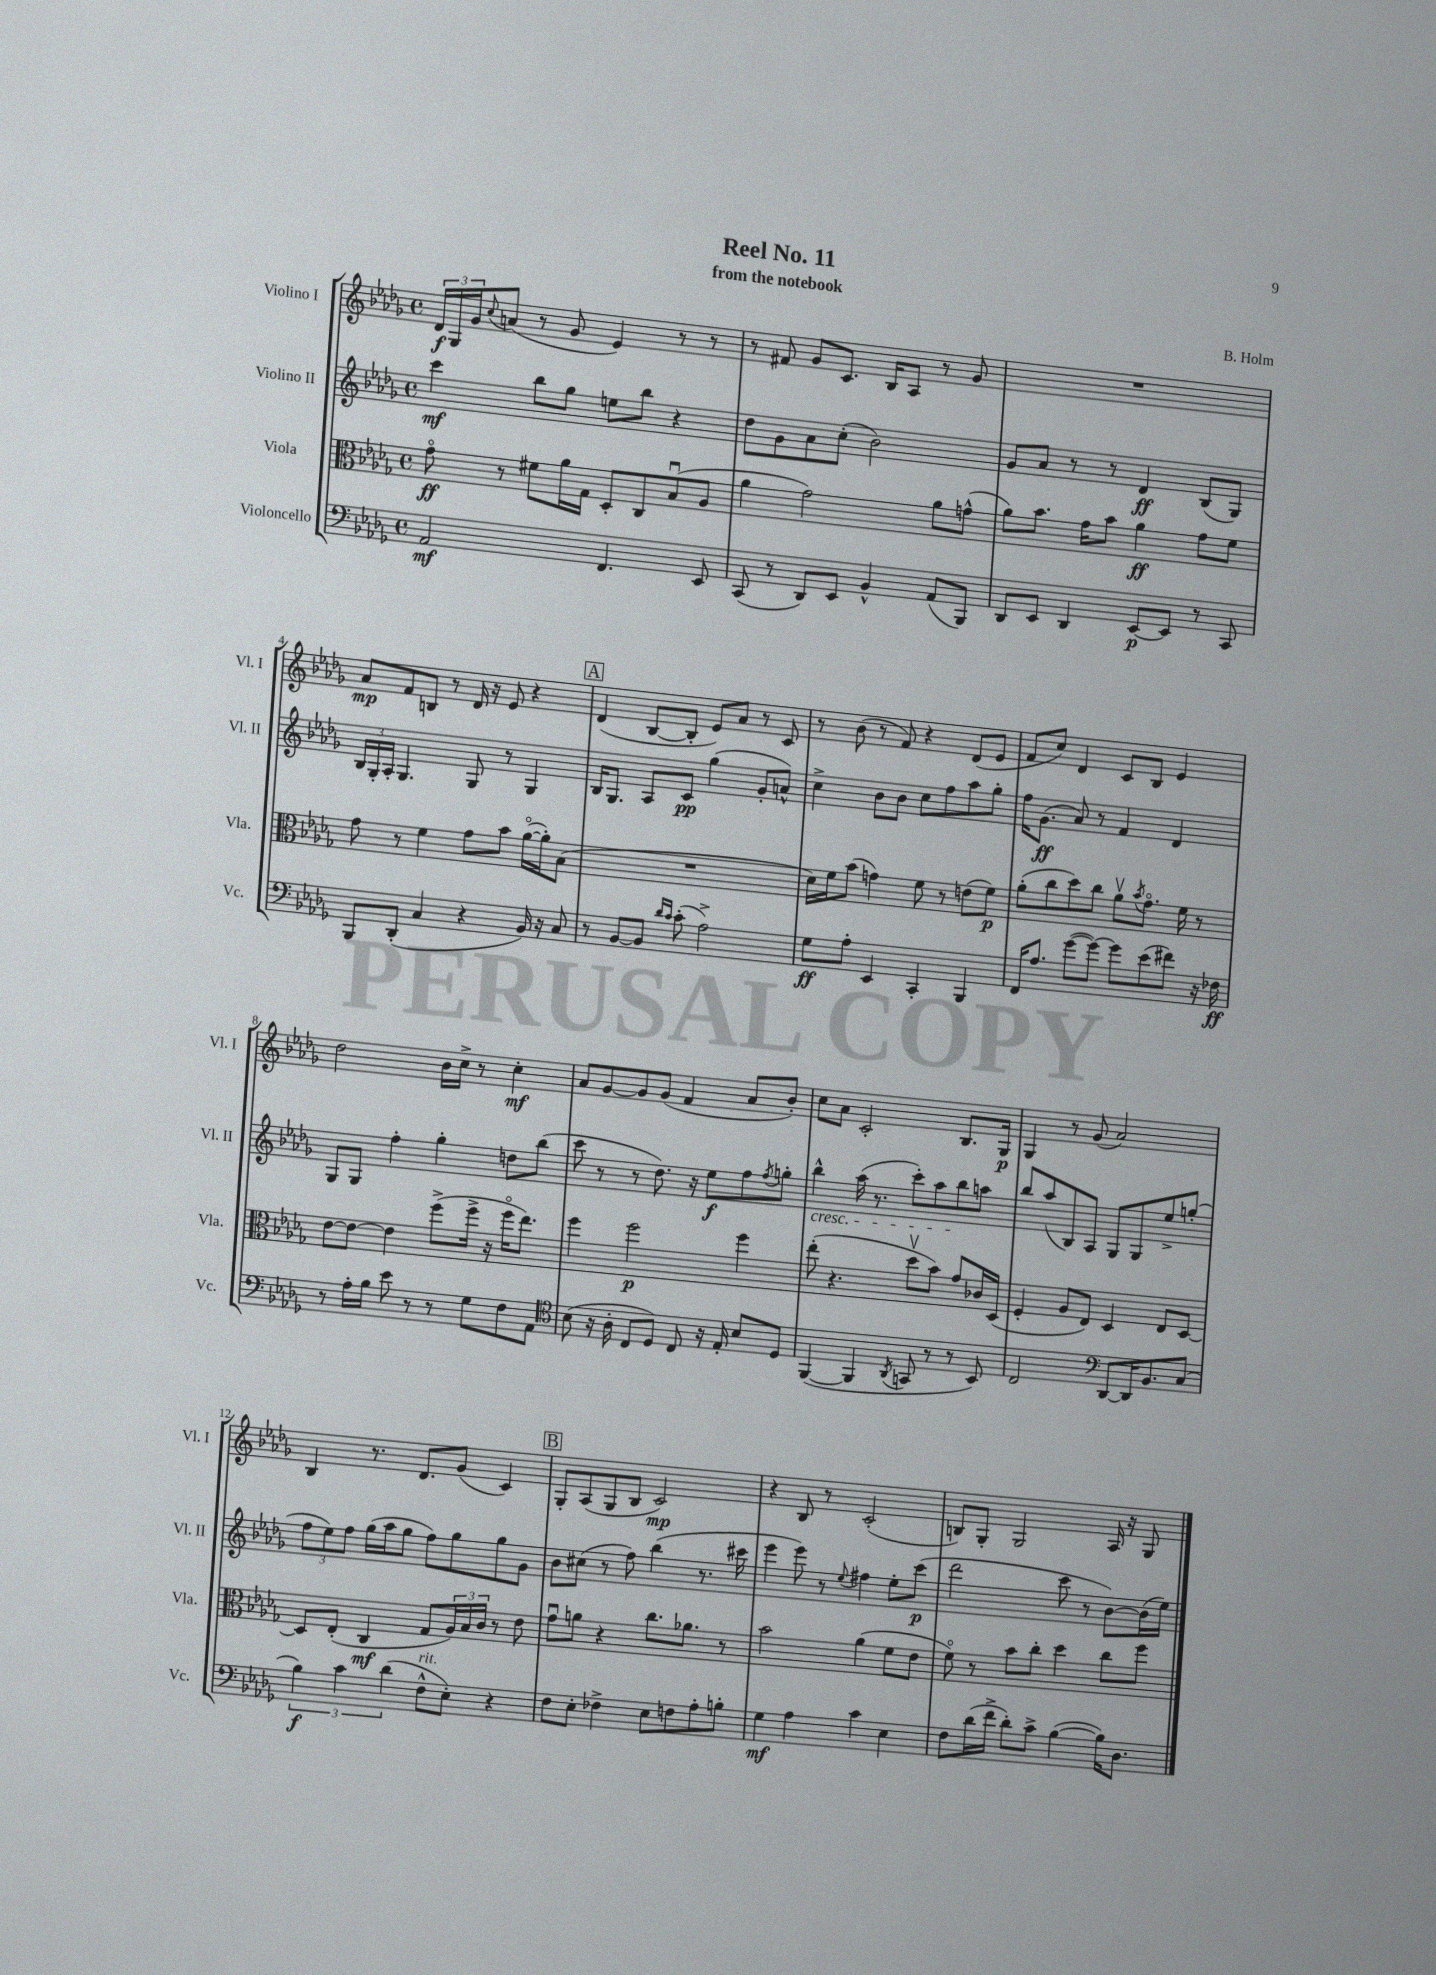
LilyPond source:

\header { title = "Reel No. 11" composer = "B. Holm" subtitle = "from the notebook" }
<<
\new StaffGroup <<
\new Staff = "s0" \with { instrumentName = "Violino I" shortInstrumentName = "Vl. I" } {
    \clef treble \key des \major \defaultTimeSignature \time 4/4
    \tuplet 3/2 { des'16\f ges16 ges'16 } \appoggiatura { c''8 } a'8( r8 ges'8 ees'4) r8 r8 |
    r8 fis'8 ges'8 c'8. bes16 aes8 r8 ges'8 |
    R1 |
    aes'8\mp f'8 b8 r8 des'16 r16 ees'8 r4 |
    \mark \markup { \box "A" } des'4( bes8~ bes8-. ees'8) aes'8 r8 c'8 |
    r8 bes'8( r8 f'8) r4 des'8( ees'8 |
    f'8 c''8) des'4 c'8 bes8 ees'4 |
    des''2 bes'16 c''16-> r8 c''4-.\mf |
    aes'8 ges'8~ ges'8 ges'8( f'4 aes'8 bes'8-.) |
    c''8 aes'8 c'2-. bes8. ges16\p |
    ges4 r8 ges'8( aes'2) |
    bes4 r8. des'8. ges'8( c'4) |
    \mark \markup { \box "B" } ges8-. aes8( ges8 bes8 c'2\mp) |
    r4 bes8 r8 c'2-.( |
    b8) ges8-. ges2 aes16 r16 ges8 \bar "|." |
}
\new Staff = "s1" \with { instrumentName = "Violino II" shortInstrumentName = "Vl. II" } {
    \clef treble \key des \major \defaultTimeSignature \time 4/4
    c'''4\mf bes''8 ges''8 e''8 bes''8 r4 |
    des''8 ges'8 aes'8 c''8-.( bes'2) |
    ges'8 aes'8 r8 r8 des'4\ff bes8( ges8) |
    \tuplet 3/2 { bes16 ges16-. aes16-. } ges4. ges8 r8 ges4 |
    \mark \markup { \box "A" } bes16 ges8. aes8 c'8\pp ges''4( ges'8-. a'8-^) |
    c''4-> bes'8 bes'8 c''8 f''8 aes''8 ges''8-. |
    f''16 ges'8.\ff( aes'8) r8 f'4 des'4 |
    ges8 ges8 f''4-. ges''4-. d''8 bes''8( |
    c'''8 r8 r8 des''8.) r16 ees''8\f f''8 \acciaccatura { f''8 } g''8-. |
    bes''4-^\cresc aes''16( r8. c'''8-.) aes''8 bes''8\! a''8 |
    bes''8 aes''8( bes8) aes8 ges8 ges8 ees''8-> g''8-.( |
    \tuplet 3/2 { f''8 ees''8) f''8 } ges''16( aes''16 ges''8 f''8) ges''8 ges''8 ges'8 |
    \mark \markup { \box "B" } bes'8 cis''8( r8 f''8) bes''4( r8. cis'''16 |
    ees'''4 ees'''8) r8 \appoggiatura { ees''8 } fis''4 ees''8-. c'''8\p( |
    des'''2 c'''8 r8 bes'8~) bes'16( ees''16) \bar "|." |
}
\new Staff = "s2" \with { instrumentName = "Viola" shortInstrumentName = "Vla." } {
    \clef alto \key des \major \defaultTimeSignature \time 4/4
    ges'8\flageolet\ff r8 fis'8 aes'16 ges16 des8-. c8 bes8\downbow( aes8 |
    aes'4 ges'2) aes'8 g'8-^( |
    aes'8) bes'8. ges'16 bes'8 aes'4\ff ges'8 f'8 |
    ges'8 r8 f'4 ges'8 bes'8 aes'16~\flageolet( aes'16-.) bes8( |
    \mark \markup { \box "A" } R1 |
    des'16) f'16 bes'8( g'4) f'8 r8 e'8( f'8\p) |
    aes'8-.( c''8 des''8) c''8 aes'8\upbow \acciaccatura { bes'8 } ges'8.\flageolet f'16 r8 |
    ees'8~ ees'8~ ees'4 f''8->( f''16-> r16 f''16\flageolet ees''8.) |
    f''4 f''2\p f''4 |
    ees''8-.( r4. des''8\upbow bes'8) ges'8 ces'16 des16( |
    f4-. aes8 ees8) des4 ees8 des8~ |
    des8 ees8-.( c4\mf ges8 \tuplet 3/2 { aes16) bes16 c'16 } r8 ees'8 |
    \mark \markup { \box "B" } ges'8\downbow a'8 r4 c''8. aes'8. r8 |
    bes'2 aes'4( f'8 ees'8 |
    f'8\flageolet) r8 bes'8 c''8-. des''4 c''8 f''8 \bar "|." |
}
\new Staff = "s3" \with { instrumentName = "Violoncello" shortInstrumentName = "Vc." } {
    \clef bass \key des \major \defaultTimeSignature \time 4/4
    aes,2\mf f,4. ees,8 |
    c,8( r8 des,8) ees,8 bes,4-^ aes,8( bes,,8) |
    des,8 ees,8 des,4 ees,8~\p ees,8 r8 c,8 |
    bes,,8 des,8-.( c4 r4 bes,16) r16 c8 |
    \mark \markup { \box "A" } r8 bes,8~ bes,8 \grace { des'16 c'16 } c'8-.( aes2->) |
    ges8\ff aes8-. ees,4 c,4-. bes,,4 |
    f,16 aes8. ges'8~( ges'8~) ges'8 ees'8( fis'8) r16 fes16\ff |
    r8 aes16-. bes16 ees'8 r8 r8 ges8 f8 aes,8 |
    \clef tenor bes8( r16 aes16-. c8 des8) c8 r16 ees16-. bes8 des8 |
    f,4~( f,4 \acciaccatura { aes,8 } g,8 r8 r8 bes,8) |
    c2 \clef bass des,8~ des,16 bes,8. c8( |
    \tuplet 3/2 { bes4\f) c'4 des'4( } f8-^^\markup { \italic "rit." } ees8-.) r4 |
    \mark \markup { \box "B" } f8 ees8-. fes4-> ees8 f8 aes8-. b8-. |
    ges4\mf aes4 c'4 ees4 |
    f8 des'16( f'16-> des'8-.) c'8-> bes4~( bes16) des8. \bar "|." |
}
>>
>>
